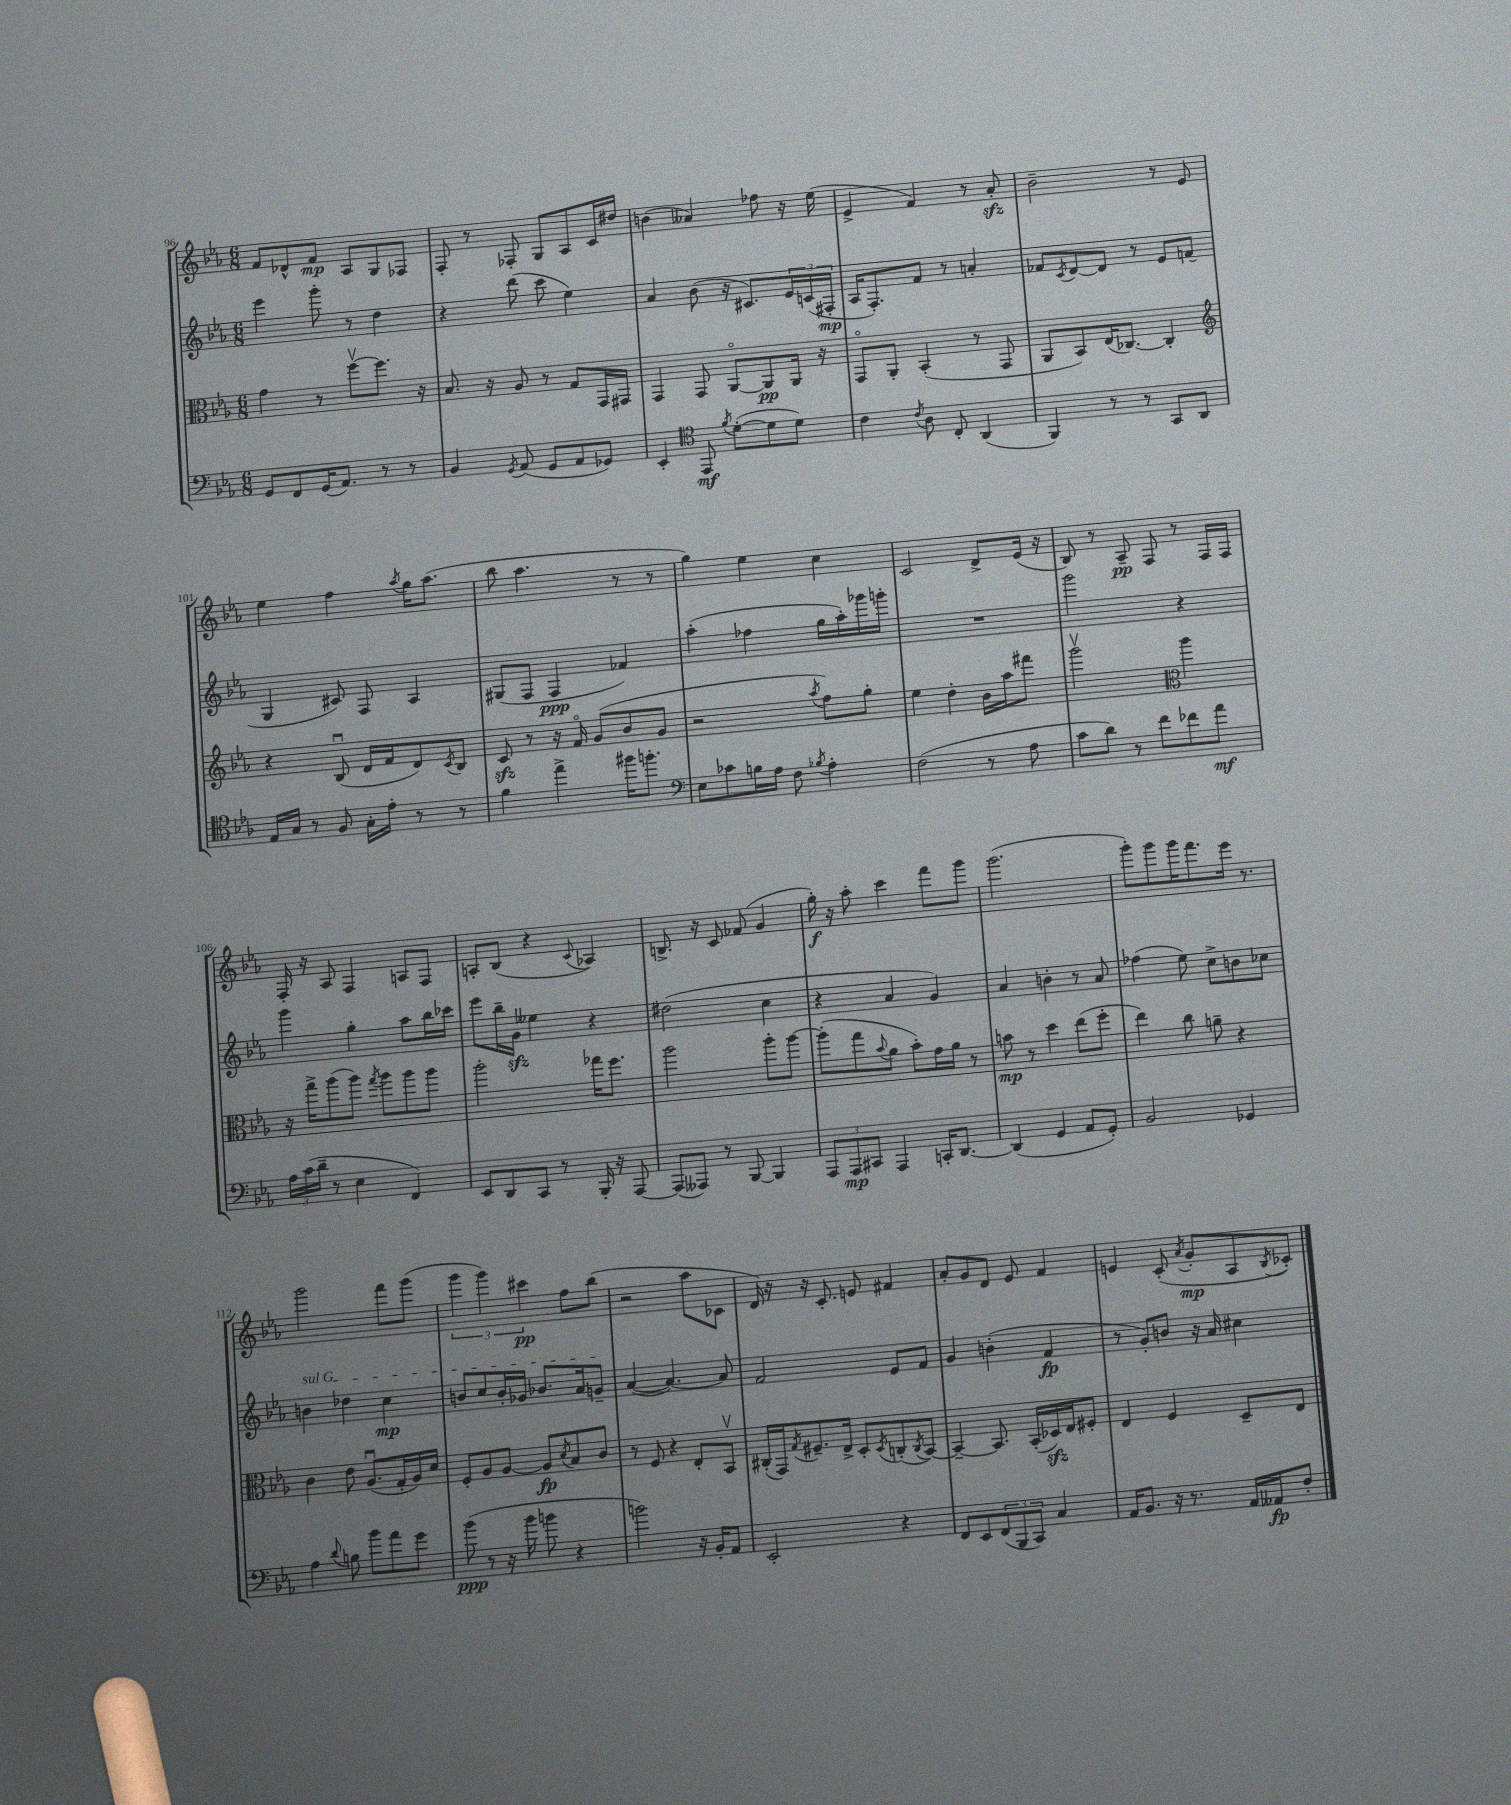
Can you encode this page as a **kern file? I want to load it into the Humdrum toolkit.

**kern	**dynam	**kern	**dynam	**kern	**dynam	**kern	**dynam
*part4	*part4	*part3	*part3	*part2	*part2	*part1	*part1
*staff4	*staff4	*staff3	*staff3	*staff2	*staff2	*staff1	*staff1
*clefF4	*	*clefC3	*	*clefG2	*	*clefG2	*
*k[b-e-a-]	*	*k[b-e-a-]	*	*k[b-e-a-]	*	*k[b-e-a-]	*
*M6/8	*	*M6/8	*	*M6/8	*	*M6/8	*
=96	=96	=96	=96	=96	=96	=96	=96
8GG/L	.	4g\	.	4eee-\	.	8f/L	.
8FF/	.	.	.	.	.	8d-X^^/	.
(16GG/K	.	8r	.	8ggg'\	.	8f/J	mp
8.AA-/J)	.	.	.	.	.	.	.
.	.	[8ffv\L	.	8r	.	8A-/L	.
8r	.	8.ff\J]	.	4dd\	.	8G/	.
8r	.	.	.	.	.	8F-X/J	.
.	.	16r	.	.	.	.	.
=97	=97	=97	=97	=97	=97	=97	=97
4BB-/	.	8.B-/	.	4r	.	8F'/	.
.	.	.	.	.	.	8r	.
.	.	16r	.	.	.	.	.
8qGG/	.	.	.	.	.	.	.
(8AA-/	.	8A-/	.	(8ddd\	.	8F-X'/	.
8GG/L	.	8r	.	8ccc\	.	8G/L	.
8AA-/	.	8G/L	.	4ee-\)	.	8A-/	.
8GG-X/J)	.	16GG/L	.	.	.	16c/L	.
.	.	16GG#X/JJ	.	.	.	16dd#X/JJ	.
=98	=98	=98	=98	=98	=98	=98	=98
4EE-'/	.	4GG/	.	4a-/	.	(4bn\	.
*clefC4	*	*	*	*	*	*	*
8EE-/	mf	8GG/	.	(8b-\	.	4a--X/)	.
8qf/	.	.	.	.	.	.	.
([8d'\L	.	[8AA-/L	.	16r	.	.	.
.	.	.	.	8.c#X/L)	.	.	.
8d\]	.	8AA-/]	pp	.	.	8ff-X\	.
8d\J)	.	16AA-/Jk	.	24e-/L	.	16r	.
.	.	.	.	(24cn/	.	.	.
.	.	16r	.	.	.	(16ee-\	.
.	.	.	.	24F#X'/JJ	mp	.	.
=99	=99	=99	=99	=99	=99	=99	=99
4c\	.	8GG/L	.	16A-/KL	.	4e-^/	.
.	.	.	.	8.F'/)	.	.	.
.	.	8AA-'/J	.	.	.	.	.
8qc/	.	.	.	.	.	.	.
8A-\	.	(4BB-'/	.	8f/J	.	4f/)	.
8C'/	.	.	.	8r	.	.	.
(4AA-/	.	8r	.	4an'/	.	8r	.
.	.	8GG/	.	.	.	8a-zz'/	.
=100	=100	=100	=100	=100	=100	=100	=100
4FF/)	.	8AA-/L	.	8f-X/L	.	2b-~\	.
.	.	.	.	8qc/	.	.	.
.	.	8BB-/)	.	[8d/	.	.	.
8r	.	(16E-/K	.	8d/J]	.	.	.
.	.	[8.C-X/J)	.	.	.	.	.
8r	.	.	.	8r	.	.	.
8GG/L	.	4C-'/]	.	8e-/L	.	8r	.
8AA-/J	.	.	.	(8fn/J	.	8e-/	.
!!LO:LB:g=z
=101	=101	=101	=101	=101	=101	=101	=101
*	*	*clefG2	*	*	*	*	*
16E-/LL	.	4r	.	4G/	.	4ee-\	.
16G/JJ	.	.	.	.	.	.	.
8r	.	.	.	.	.	.	.
8F/	.	(8B-u/	.	8c#X/)	.	4ff\	.
16G'\LL	.	16d/LL	.	8F/	.	.	.
16e-'\JJ	.	16f/J	.	.	.	.	.
.	.	.	.	.	.	8qaa-/	.
8r	.	8d/)	.	4A-/	.	16gg\KL	.
.	.	.	.	.	.	(8.aa-\J	.
.	.	8qc/	.	.	.	.	.
8r	.	8B-/J	.	.	.	.	.
=102	=102	=102	=102	=102	=102	=102	=102
4f\	.	8czz/	.	(8G#X/L	.	8bb-\	.
.	.	8r	.	8F/J	.	4.aa-\	.
4ee-^\	.	16r	.	4F/	ppp	.	.
.	.	16f/	.	.	.	.	.
.	.	(8g/L	.	.	.	.	.
16ff#X\KL	.	8b-/	.	4f-X/)	.	8r	.
8.ffn'\J	.	.	.	.	.	.	.
.	.	8g/J	.	.	.	8r	.
=103	=103	=103	=103	=103	=103	=103	=103
*clefF4	*	*	*	*	*	*	*
8E-\L	.	2r	.	(4aa-'\	.	4gg\)	.
8c-X\	.	.	.	.	.	.	.
16Bn\L	.	.	.	4ff-X\	.	4ee-\	.
16A-\JJ	.	.	.	.	.	.	.
8F\	.	.	.	.	.	.	.
8qB-X/	.	8qaa-/	.	.	.	.	.
4A-'\	.	8ff\L)	.	16gg\LL	.	4cc\	.
.	.	.	.	16aa-'\)	.	.	.
.	.	8gg'\J	.	16ggg-X\	.	.	.
.	.	.	.	16gggn'\JJ	.	.	.
=104	=104	=104	=104	=104	=104	=104	=104
(2F\	.	4ee-\	.	2.r	.	2c/	.
.	.	4dd'\	.	.	.	.	.
8r	.	16b-\LL	.	.	.	8d^/L	.
.	.	16aa-\J	.	.	.	.	.
8A-\	.	8fff#X\J	.	.	.	(16e-/Jk	.
.	.	.	.	.	.	16r	.
=105	=105	=105	=105	=105	=105	=105	=105
8c\L	.	2gggv\	.	2ggg\	.	8B-/)	.
8d\J)	.	.	.	.	.	8r	.
8r	.	.	.	.	.	8A-~/	pp
8f\L	.	.	.	.	.	8F/	.
*	*	*clefC3	*	*	*	*	*
8f-X\	.	4aa-\	.	4r	.	8r	.
8a-\J	mf	.	.	.	.	16F/LL	.
.	.	.	.	.	.	16F/JJ	.
!!LO:LB:g=z
=106	=106	=106	=106	=106	=106	=106	=106
24A-\LL	.	16r	.	4ggg\	.	16F'/	.
(24c\	.	.	.	.	.	.	.
.	.	16gg^\KL	.	.	.	16r	.
24d~\JJ	.	.	.	.	.	.	.
8r	.	(8aa-\	.	.	.	8A-/	.
4E-\	.	8aa-\J)	.	4gg'\	.	4F/	.
.	.	8qgg/	.	.	.	.	.
.	.	8aa-\L	.	.	.	.	.
4FF/)	.	8aa-\	.	8aa-\L	.	8An/L	.
.	.	8aa-\J	.	16bb-\L	.	8F/J	.
.	.	.	.	16ccc-X\JJ	.	.	.
=107	=107	=107	=107	=107	=107	=107	=107
8EE-/L	.	2aa-'\	.	8eee-\L	.	8An'/L	.
8DD/	.	.	.	16bb-~\L	.	(8B-/J	.
.	.	.	.	16gzz\JJ	.	.	.
8CC/J	.	.	.	4ee--X\	.	4r	.
8r	.	.	.	.	.	.	.
.	.	.	.	.	.	8qqc/	.
16BBB-'/	.	16gg-X\KL	.	4r	.	4A-X/)	.
16r	.	8.ff\J	.	.	.	.	.
[8AAA-/	.	.	.	.	.	.	.
=108	=108	=108	=108	=108	=108	=108	=108
(8AAA-/L]	.	2aa-\	.	(2dd#X\	.	8.Bn^/	.
8AAA--X/J)	.	.	.	.	.	.	.
.	.	.	.	.	.	16r	.
8r	.	.	.	.	.	8c/	.
[8BBB-/	.	.	.	.	.	(8f-X/	.
4BBB-/]	.	8aa-'\L	.	4cc\	.	4g/	.
.	.	[8aa-\J	.	.	.	.	.
=109	=109	=109	=109	=109	=109	=109	=109
12AAA-/L	.	(8aa-'\L]	.	4r	.	16gg'\)	f
.	.	.	.	.	.	16r	.
12AAA-/	mp	.	.	.	.	.	.
.	.	8gg\	.	.	.	8aa-'\	.
12CC#X/J	.	.	.	.	.	.	.
.	.	8qqb-/	.	.	.	.	.
4AAA-/	.	8a-\J	.	4a-/	.	4ccc\	.
.	.	8b-'\L)	.	.	.	.	.
16CCn'/KL	.	16g\L	.	4g/)	.	8fff\L	.
[8.DD/J	.	16a-\JJ	.	.	.	.	.
.	.	8r	.	.	.	8ggg\J	.
=110	=110	=110	=110	=110	=110	=110	=110
(4DD/]	.	8bn\	mp	4a-/	.	(2.ggg\	.
.	.	8r	.	.	.	.	.
4GG/	.	4dd\	.	4bn'\	.	.	.
8AA-/L	.	(8ee-\L	.	8r	.	.	.
8GG'/J)	.	8ff'\J	.	8a-/	.	.	.
=111	=111	=111	=111	=111	=111	=111	=111
2BB-/	.	4ee-\)	.	(4ff-X\	.	8ggg'\L)	.
.	.	.	.	.	.	8ggg\	.
.	.	8cc\	.	8ee-\)	.	16ggg\K	.
.	.	.	.	.	.	8.fff\	.
.	.	8an~\	.	8cc^\L	.	.	.
4GG-X/	.	4r	.	8bn\	.	16eee-\Jk	.
.	.	.	.	.	.	8.r	.
.	.	.	.	8cc-X\J	.	.	.
!!LO:LB:g=z
=112	=112	=112	=112	=112	=112	=112	=112
!	!	!	!	!LO:TX:a:i:t=sul G	!	!	!
4A-\	.	4c\	.	4bn\	.	2ggg\	.
8qqd/	.	.	.	.	.	.	.
8Bn\	.	8e-\	.	4dd-X\	.	.	.
8b-\L	.	(8.A-u/L	.	.	.	.	.
8a-\	.	.	.	4cc\	mp	8fff\L	.
.	.	16G'/L	.	.	.	.	.
8g\J	.	16A-/)	.	.	.	(8ggg\J	.
.	.	16d/JJ	.	.	.	.	.
=113	=113	=113	=113	=113	=113	=113	=113
(8b-\	ppp	8F'/L	.	8bn/L	.	6ggg\	.
8r	.	8A-/	.	8cc/	.	.	.
.	.	.	.	.	.	6ggg\)	.
16r	.	[8A-/J	.	16b'/L	.	.	.
16b-\	.	.	.	16g-X/JJ	.	.	.
.	.	.	.	.	.	6ccc#X\	pp
8bn\	.	8A-/L]	fp	8.b-X/L	.	.	.
.	.	8qd/	.	.	.	.	.
4r	.	8B-/	.	.	.	8ff\L	.
.	.	.	.	16a-/k	.	.	.
.	.	8c/J	.	8gn~/J	.	(8bb-\J	.
=114	=114	=114	=114	=114	=114	=114	=114
2bn\)	.	8r	.	([4a-/	.	2r	.
.	.	8F/	.	.	.	.	.
.	.	4r	.	4.a-/_)	.	.	.
16r	.	8E-'/L	.	.	.	8aa-\L	.
16BB-'/KL	.	.	.	.	.	.	.
8AA-/J	.	8BB-v/J	.	8a-/]	.	8c-X\J	.
=115	=115	=115	=115	=115	=115	=115	=115
2EE-'/	.	(16C#X'/LL	.	2f/	.	16d/)	.
.	.	16GG/J)	.	.	.	16r	.
.	.	8qG/	.	.	.	.	.
.	.	8.F#X~/	.	.	.	16r	.
.	.	.	.	.	.	8.c'/	.
.	.	16E-^/Jk	.	.	.	.	.
.	.	8D'/L	.	.	.	8en/	.
.	.	8qD/	.	.	.	.	.
4r	.	(8Cn'/	.	8e-/L	.	4f#X/	.
.	.	8qC/	.	.	.	.	.
.	.	[8BB-/J)	.	8f/J	.	.	.
=116	=116	=116	=116	=116	=116	=116	=116
8FF/L	.	4BB-~/_	.	4g/	.	8a-'/L	.
8EE-/	.	.	.	.	.	8g/	.
(12FF/	.	8.BB-/]	.	(4bn'\	.	8d/J	.
12BBB-/	.	.	.	.	.	.	.
.	.	.	.	.	.	8e-/	.
12CC/J)	.	.	.	.	.	.	.
.	.	(16BB-'/LL	.	.	.	.	.
4C/	.	16D-Xzz/)	.	4f/	fp	4f/	.
.	.	16E-/J	.	.	.	.	.
.	.	8F#X'/J	.	.	.	.	.
=117	=117	=117	=117	=117	=117	=117	=117
16AA-/KL	.	4E-/	.	8r	.	4en/	.
8.BB-/J	.	.	.	.	.	.	.
.	.	.	.	8g'/L)	.	.	.
16r	.	4F/	.	8bn/J	.	(8c'/	.
8.r	.	.	.	.	.	.	.
.	.	.	.	.	.	8qa-/	.
.	.	.	.	16r	.	8g'/L	mp
.	.	.	.	16a-/	.	.	.
16AA-/LL	.	8D~/L	.	4cc#X\	.	8A-/	.
16AA--X/J	fp	.	.	.	.	.	.
.	.	.	.	.	.	8qB-/	.
8F'/J	.	8E-/J	.	.	.	8c-X'/J)	.
==	==	==	==	==	==	==	==
*-	*-	*-	*-	*-	*-	*-	*-
